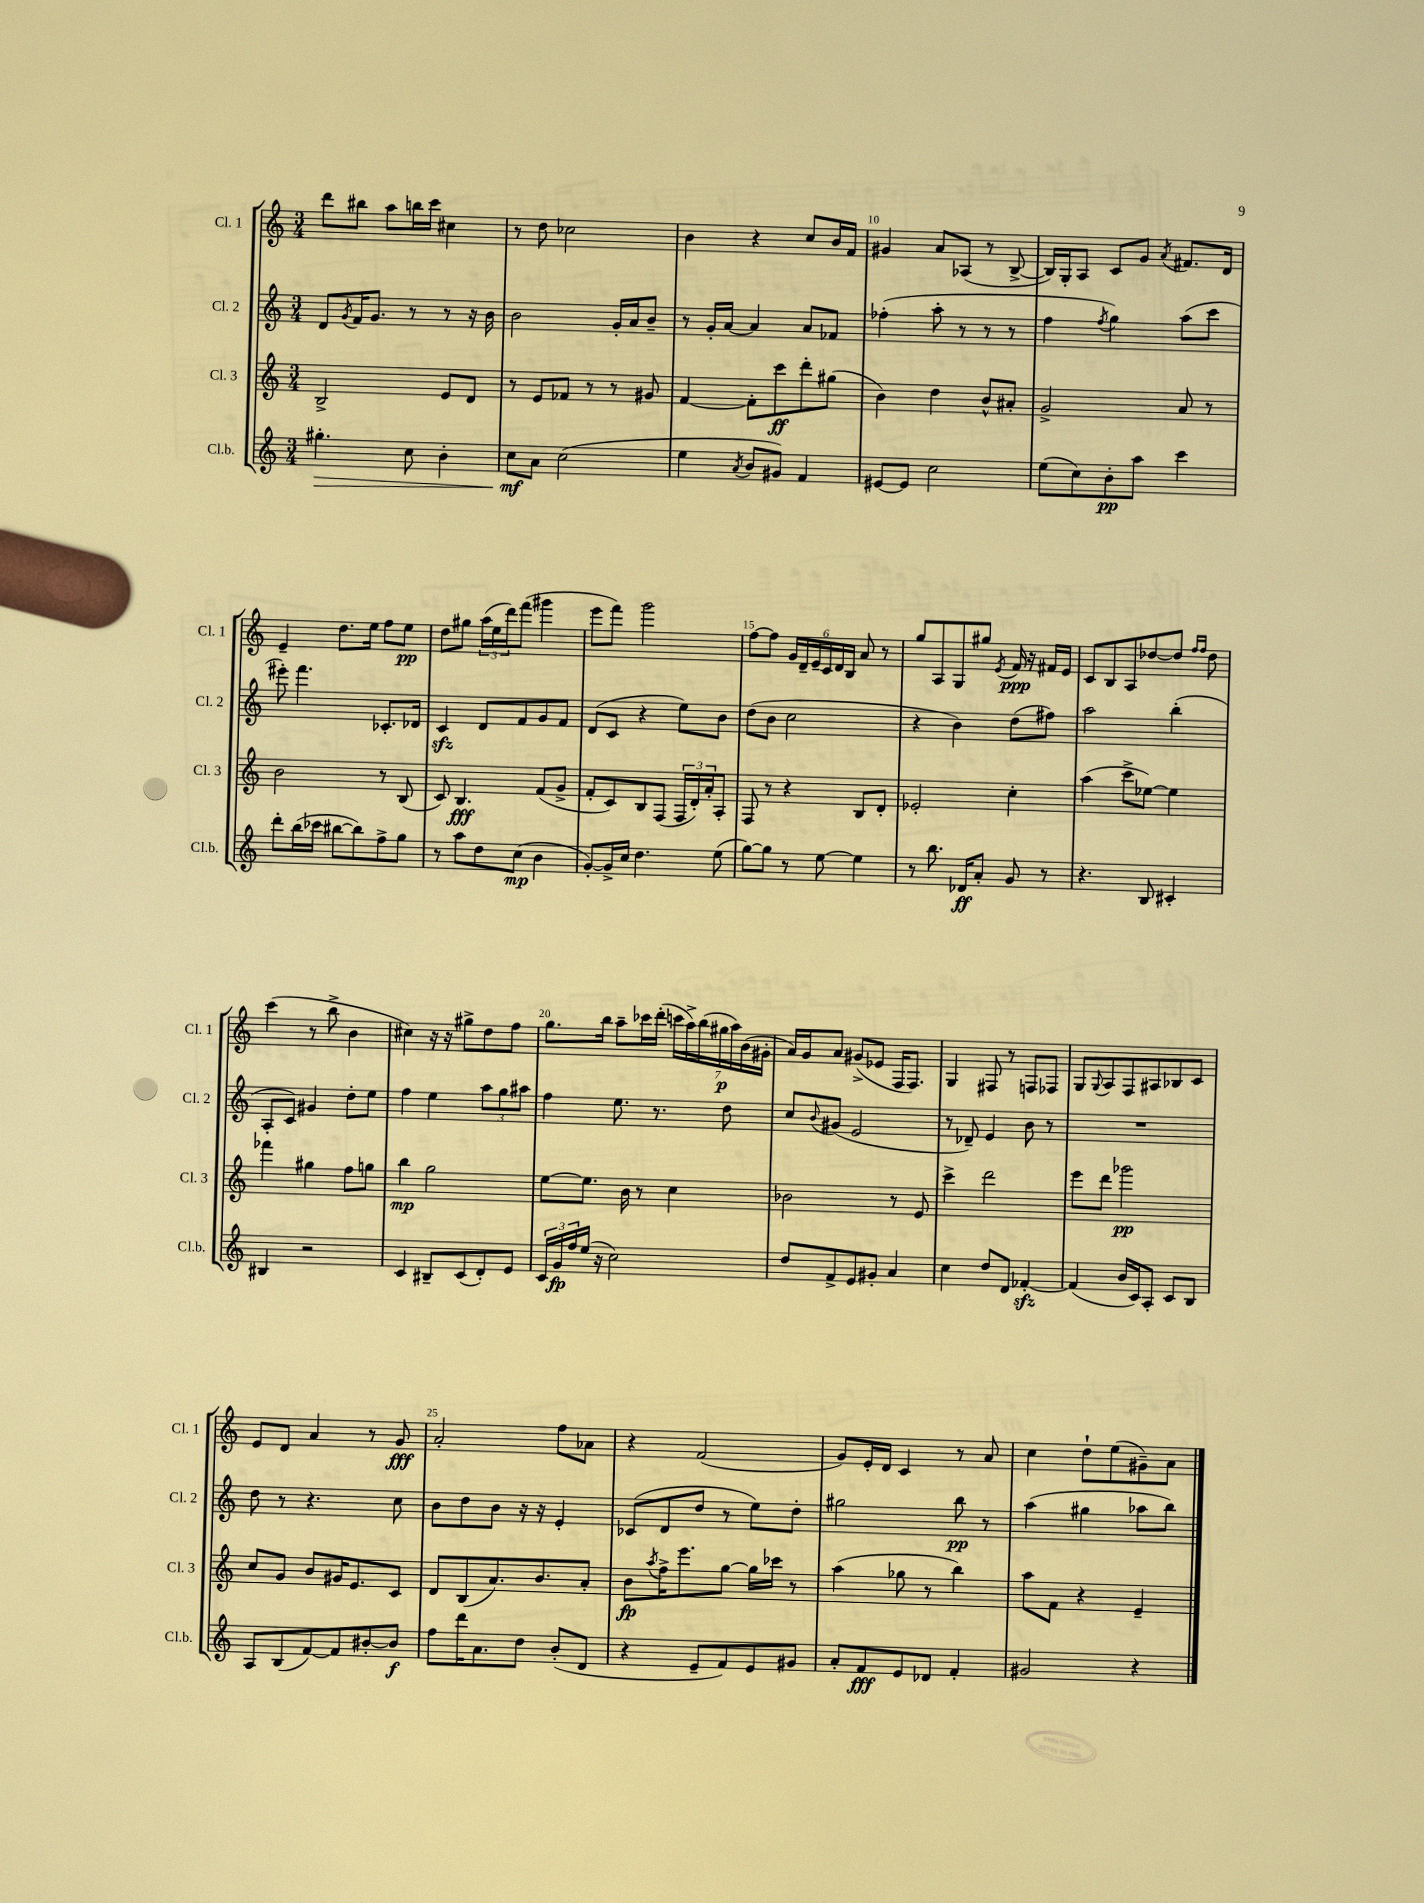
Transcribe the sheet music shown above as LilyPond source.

<<
\new StaffGroup <<
\new Staff = "s0" \with { instrumentName = "Cl. 1" shortInstrumentName = "Cl. 1" } {
    \clef treble \key c \major \numericTimeSignature \time 3/4
    d'''8 bis''8 a''8 b''16 c'''16 cis''4 |
    r8 d''8 ces''2 |
    b'4 r4 c''8 b'16 f'16 |
    gis'4 a'8 aes8( r8 b8~-> |
    b16) g16-. a8 c'8 g'8 \acciaccatura { a'8 } fis'8. d'16 |
    e'4-- d''8. e''16 f''8 e''8\pp |
    d''8 gis''8 \tuplet 3/2 { a''16( e''16 d'''16) } f'''8( gis'''4 |
    e'''8 f'''8) g'''2 |
    f''8~ f''8 \tuplet 6/4 { g'16 d'16-- e'16-- c'16 d'16 b16 } a'8 r8 |
    g''8 a8 g8 gis''8 \acciaccatura { e'8 } f'16\ppp r16 fis'16 e'16 |
    c'8 b8 a8 des''8~ des''8 \grace { f''16 f''16 } des''8 |
    c'''4( r8 b''8-> b'4 |
    cis''4) r16 r16 gis''8-> d''8 f''8 |
    g''8. b''16 a''8-- ces'''16 d'''16-.( \tuplet 7/4 { c'''16 a''16->) b''16( gis''16\p a''16) b'16( gis'16-. } |
    a'16) g'16 a'8 gis'8->( ees'8 f16 f8.) |
    g4 fis8 r8 f8 fes8 |
    g8 \appoggiatura { g8 } a8 f8 ais8 bes8 c'8 |
    e'8 d'8 a'4 r8 g'8\fff |
    a'2-. f''8 aes'8 |
    r4 f'2( |
    g'8) e'16-. d'16 c'4 r8 a'8 |
    c''4 d''8-! e''8( gis'8--) a'8 \bar "|." |
}
\new Staff = "s1" \with { instrumentName = "Cl. 2" shortInstrumentName = "Cl. 2" } {
    \clef treble \key c \major \numericTimeSignature \time 3/4
    d'8 \acciaccatura { g'8 } f'16 g'8. r8 r8 r16 b'16 |
    b'2 g'16-. a'16 b'8-- |
    r8 g'16-. a'16~ a'4 a'8 fes'8 |
    fes''4-.( a''8-. r8 r8 r8 |
    f''4 \acciaccatura { f''8 } g''4) a''8( c'''8 |
    eis'''8-.) f'''4. ces'8.-. des'16 |
    c'4\sfz d'8 f'8 g'8 f'8 |
    d'8( c'8 r4 e''8) b'8 |
    d''8( b'8 c''2 |
    r4 b'4) d''8( fis''8) |
    a''2 b''4-.( |
    a8-. c'8) gis'4 d''8-. e''8 |
    f''4 e''4 \tuplet 3/2 { a''8 g''8 ais''8 } |
    f''4 e''8. r8. d''8 |
    c''8 \appoggiatura { b'8 } gis'8( e'2 |
    r8 des'8--) e'4 b'8 r8 |
    R2. |
    d''8 r8 r4. c''8 |
    b'8 d''8 b'8 r16 r16 e'4-. |
    ces'8( d'8 d''8 r8 e''8) d''8-. |
    gis''2 b''8\pp r8 |
    a''4( gis''4 aes''8 b''8) \bar "|." |
}
\new Staff = "s2" \with { instrumentName = "Cl. 3" shortInstrumentName = "Cl. 3" } {
    \clef treble \key c \major \numericTimeSignature \time 3/4
    b2-> e'8 d'8 |
    r8 e'8 fes'8 r8 r8 gis'8 |
    f'4~ f'8-. c'''8\ff d'''8-. gis''8( |
    b'4) d''4 b'8-^ ais'8-. |
    g'2-> a'8 r8 |
    b'2 r8 b8( |
    c'8) b4.\fff f'8( g'8-> |
    f'8-. c'8) b8 f8( \tuplet 3/2 { f16 d'16-.) a'16-. } a8-. |
    f8 r8 r4 b8 d'8-. |
    ees'2-. c''4-. |
    a''4( c'''8-> ees''8~) ees''4 |
    fes'''4 gis''4 f''8 g''8 |
    b''4\mp g''2 |
    e''8~ e''8. b'16 r8 c''4 |
    bes'2 r8 e'8 |
    c'''4-> d'''2 |
    e'''8 d'''8 ges'''2\pp |
    c''8 g'8 b'8 gis'16 e'8. c'8 |
    d'8 b8( a'8.) b'8. a'8-. |
    b'8\fp \acciaccatura { a''8 } f''16-> e'''8. g''8~ g''16 ces'''16 r8 |
    a''4( ges''8 r8 b''4) |
    a''8 f'8 r4 e'4-- \bar "|." |
}
\new Staff = "s3" \with { instrumentName = "Cl.b." shortInstrumentName = "Cl.b." } {
    \clef treble \key c \major \numericTimeSignature \time 3/4
    gis''4.-.\> c''8 b'4-. |
    c''8\mf\! a'8 c''2( |
    e''4 \acciaccatura { a'8 } b'8 gis'8) f'4 |
    eis'8~ eis'8 c''2 |
    e''8( c''8) b'8-.\pp a''8 c'''4 |
    d'''8-. b''16( ces'''16 bis''8~ bis''8) f''8-> g''8 |
    r8 a''8 d''8 c''8\mp( b'4 |
    g'8~-.) g'16-> c''16 d''4. e''8( |
    g''8~) g''8 r8 e''8~ e''4 |
    r8 b''8. des'16\ff a'8-. g'8 r8 |
    r4. b8 cis'4-. |
    bis4 r2 |
    c'4 bis8-- c'8( d'8-.) e'8 |
    \tuplet 3/2 { c'16 g'16\fp f''16 } e''16( r16 c''2) |
    d''8 f'8-> e'8 gis'8-. a'4 |
    c''4 d''8 d'8 fes'4~-.\sfz |
    fes'4( b'16 c'16) a8-. c'8 b8 |
    a8 b8( f'8~) f'8 bis'8~-. bis'8\f |
    f''8 d'''16 a'8. d''8 b'8-.( d'8 |
    r4 e'8-- f'8) e'8 gis'8 |
    a'8-. f'8\fff e'8 des'8 f'4-. |
    gis'2 r4 \bar "|." |
}
>>
>>
\layout { \context { \Score currentBarNumber = #7 \override BarNumber.break-visibility = ##(#f #t #t) barNumberVisibility = #(every-nth-bar-number-visible 5) } }
